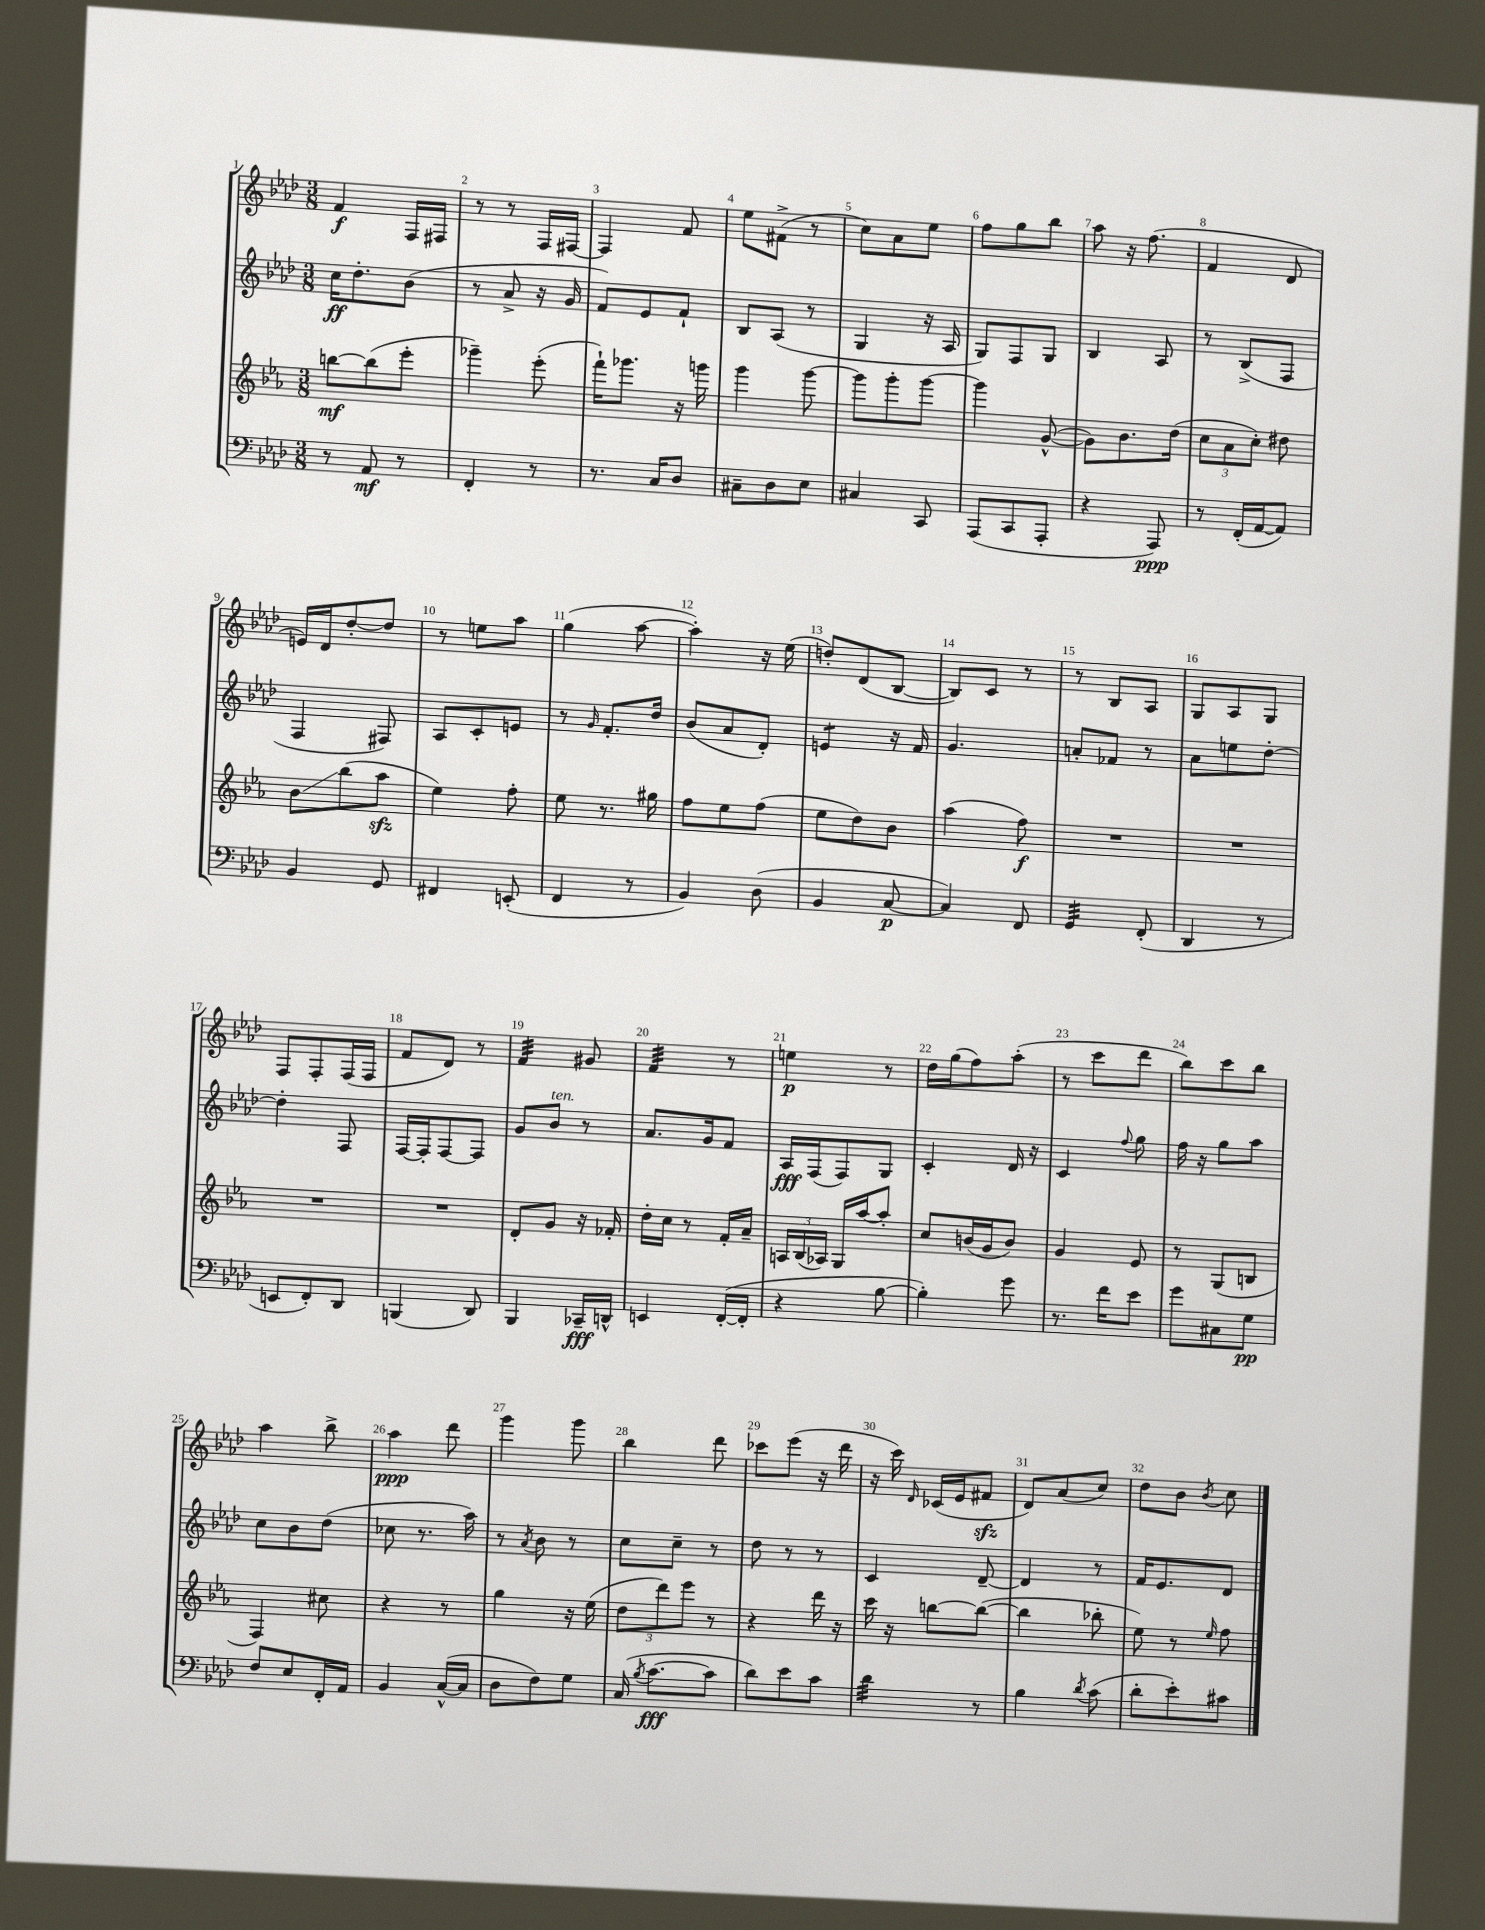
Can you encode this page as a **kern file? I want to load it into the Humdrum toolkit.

**kern	**kern	**kern	**kern
*staff4	*staff3	*staff2	*staff1
*clefF4	*clefG2	*clefG2	*clefG2
*k[b-e-a-d-]	*k[b-e-a-]	*k[b-e-a-d-]	*k[b-e-a-d-]
*M3/8	*M3/8	*M3/8	*M3/8
8r	[8bb	16cc	4f
.	.	8.dd-'	.
8AA-	(8bb]	.	.
8r	8eee-'	(8b-	16F
.	.	.	16F#
=	=	=	=
4FF'	4ggg-~)	8r	8r
.	.	8a-^	8r
8r	(8eee-'	16r	16F
.	.	16g	[16F#
=	=	=	=
8.r	16fff`)	8f)	4F#]
.	8.ggg-	.	.
.	.	8e-	.
16C	.	.	.
8D-	16r	8f`	8f
.	16ggg	.	.
=	=	=	=
8C#~	4ggg	8B-	8ee-
8D-	.	(8A-	(8f#^
8E-	[8ggg	8r	8r
=	=	=	=
4C#	8ggg]	4G	8cc)
.	8ggg'	.	8a-
8CC	[8ggg	16r	8ee-
.	.	16A-	.
=	=	=	=
(8AAA-	4ggg]	8G)	8ff
8CC	.	8F	8gg
8AAA-'	([8g^^	8G	8bb-
=	=	=	=
4r	8g])	4B-	8aa-
.	8.b-	.	16r
.	.	.	(8.ff
8AAA-)	.	8A-	.
.	(16dd	.	.
=	=	=	=
8r	12cc	8r	4f
.	12a-	.	.
(16FF'	.	(8B-^	.
.	12cc')	.	.
[16AA-	.	.	.
8AA-])	8dd#	8F	8d-
=	=	=	=
4BB-	8b-	4F	16e)
.	.	.	16d-
.	(8bb-	.	[8dd-'
8GG	8aa-	8F#)	8dd-]
=	=	=	=
4FF#	4ee-)	8A-	8r
.	.	8c'	8ee
(8EE'	8ff'	8e	8aa-
=	=	=	=
4FF	8ee-	8r	(4gg
.	.	16qqg	.
.	8.r	8.f'	.
8r	.	.	[8aa-
.	16gg#	16dd-	.
=	=	=	=
4BB-)	8ff	(8b-	4aa-'])
.	8ee-	8a-	.
(8D-	(8ff	8d-')	16r
.	.	.	(16ee-
=	=	=	=
4BB-	8ee-	4e	8dd')
.	8dd)	.	(8d-
[8C	8b-	16r	[8B-
.	.	16f	.
=	=	=	=
4C])	(4aa-	4.g	8B-])
.	.	.	8c
8FF	8ff)	.	8r
=	=	=	=
4GG	4.r	8a'	8r
.	.	8f-	8B-
(8FF'	.	8r	8A-
=	=	=	=
4DD-	4.r	8a-	8G
.	.	8ee	8A-
8r	.	[8dd-'	8G
=	=	=	=
8EE	4.r	4dd-']	8F
8FF')	.	.	8F'
8DD-	.	8F	(16F
.	.	.	16F
=	=	=	=
(4BBB	4.r	[16F	8f
.	.	16F']	.
.	.	[8F	8d-)
8DD-)	.	8F]	8r
=	=	=	=
4BBB-	8d'	8g	4f
.	8g	8b-	.
16CC-~	16r	8r	8g#
16DD^^	16f-'	.	.
=	=	=	=
4EE	16dd'	8.a-	4f
.	16cc	.	.
.	8r	.	.
.	.	16g	.
([16FF'	16f'	8f	8r
16FF']	16a-~	.	.
=	=	=	=
4r	24A	16A-	4ee
.	(24B-	.	.
.	.	(16F	.
.	24A-)	.	.
.	16G	8F)	.
.	[16aa-	.	.
[8B-	8aa-']	8G	8r
=	=	=	=
4B-'])	8cc	4c'	16dd-
.	.	.	(16gg
.	(16b	.	8ff)
.	16g	.	.
8g	8b)	16d-	(8aa-'
.	.	16r	.
=	=	=	=
8.r	4g	4c	8r
.	.	.	8ccc
16f	.	.	.
.	.	8qqff	.
8e-	8e-	8gg	8ddd-
=	=	=	=
8g	8r	16ff	8bb-)
.	.	16r	.
8C#	(8G	8gg	8ccc
8G	8B	8aa-	8bb-
=	=	=	=
8F	4F)	8cc	4aa-
8E-	.	8b-	.
16FF'	8cc#	(8dd-	8bb-^
16AA-	.	.	.
=	=	=	=
4BB-	4r	8cc-	4aa-
.	.	8.r	.
([16C^^	8r	.	8ddd-
16C]	.	16aa-)	.
=	=	=	=
8D-	4gg	8r	4ggg
.	.	8qa-	.
8F)	.	8b-	.
8G	16r	8r	8ggg
.	(16ee-	.	.
=	=	=	=
(16C	12dd	8cc	4bb-
8qB-	.	.	.
[8.c	.	.	.
.	12ddd)	.	.
.	.	8cc~	.
.	12eee-	.	.
8c]	8r	8r	8ddd-
=	=	=	=
8d-)	4r	8dd-	8ccc-
8e-	.	8r	(8eee-
8c	16ddd	8r	16r
.	16r	.	16ddd-
=	=	=	=
4d-	16ccc	4c	16r
.	16r	.	16ccc)
.	.	.	16qqd-
.	[8bb	.	(16c-
.	.	.	16e-
8r	(8bb_	[8d-~	8f#
=	=	=	=
4B-	4bb]	4d-]	8d-)
.	.	.	(8a-
8qd-	.	.	.
(8c	8bb-'	8r	8cc)
=	=	=	=
8d-'	8ee-)	16f	8dd-
.	.	8.e-	.
8e-')	8r	.	8b-
.	16qqee-	.	8qb-
8c#	8ff	8d-	8cc
==	==	==	==
*-	*-	*-	*-
